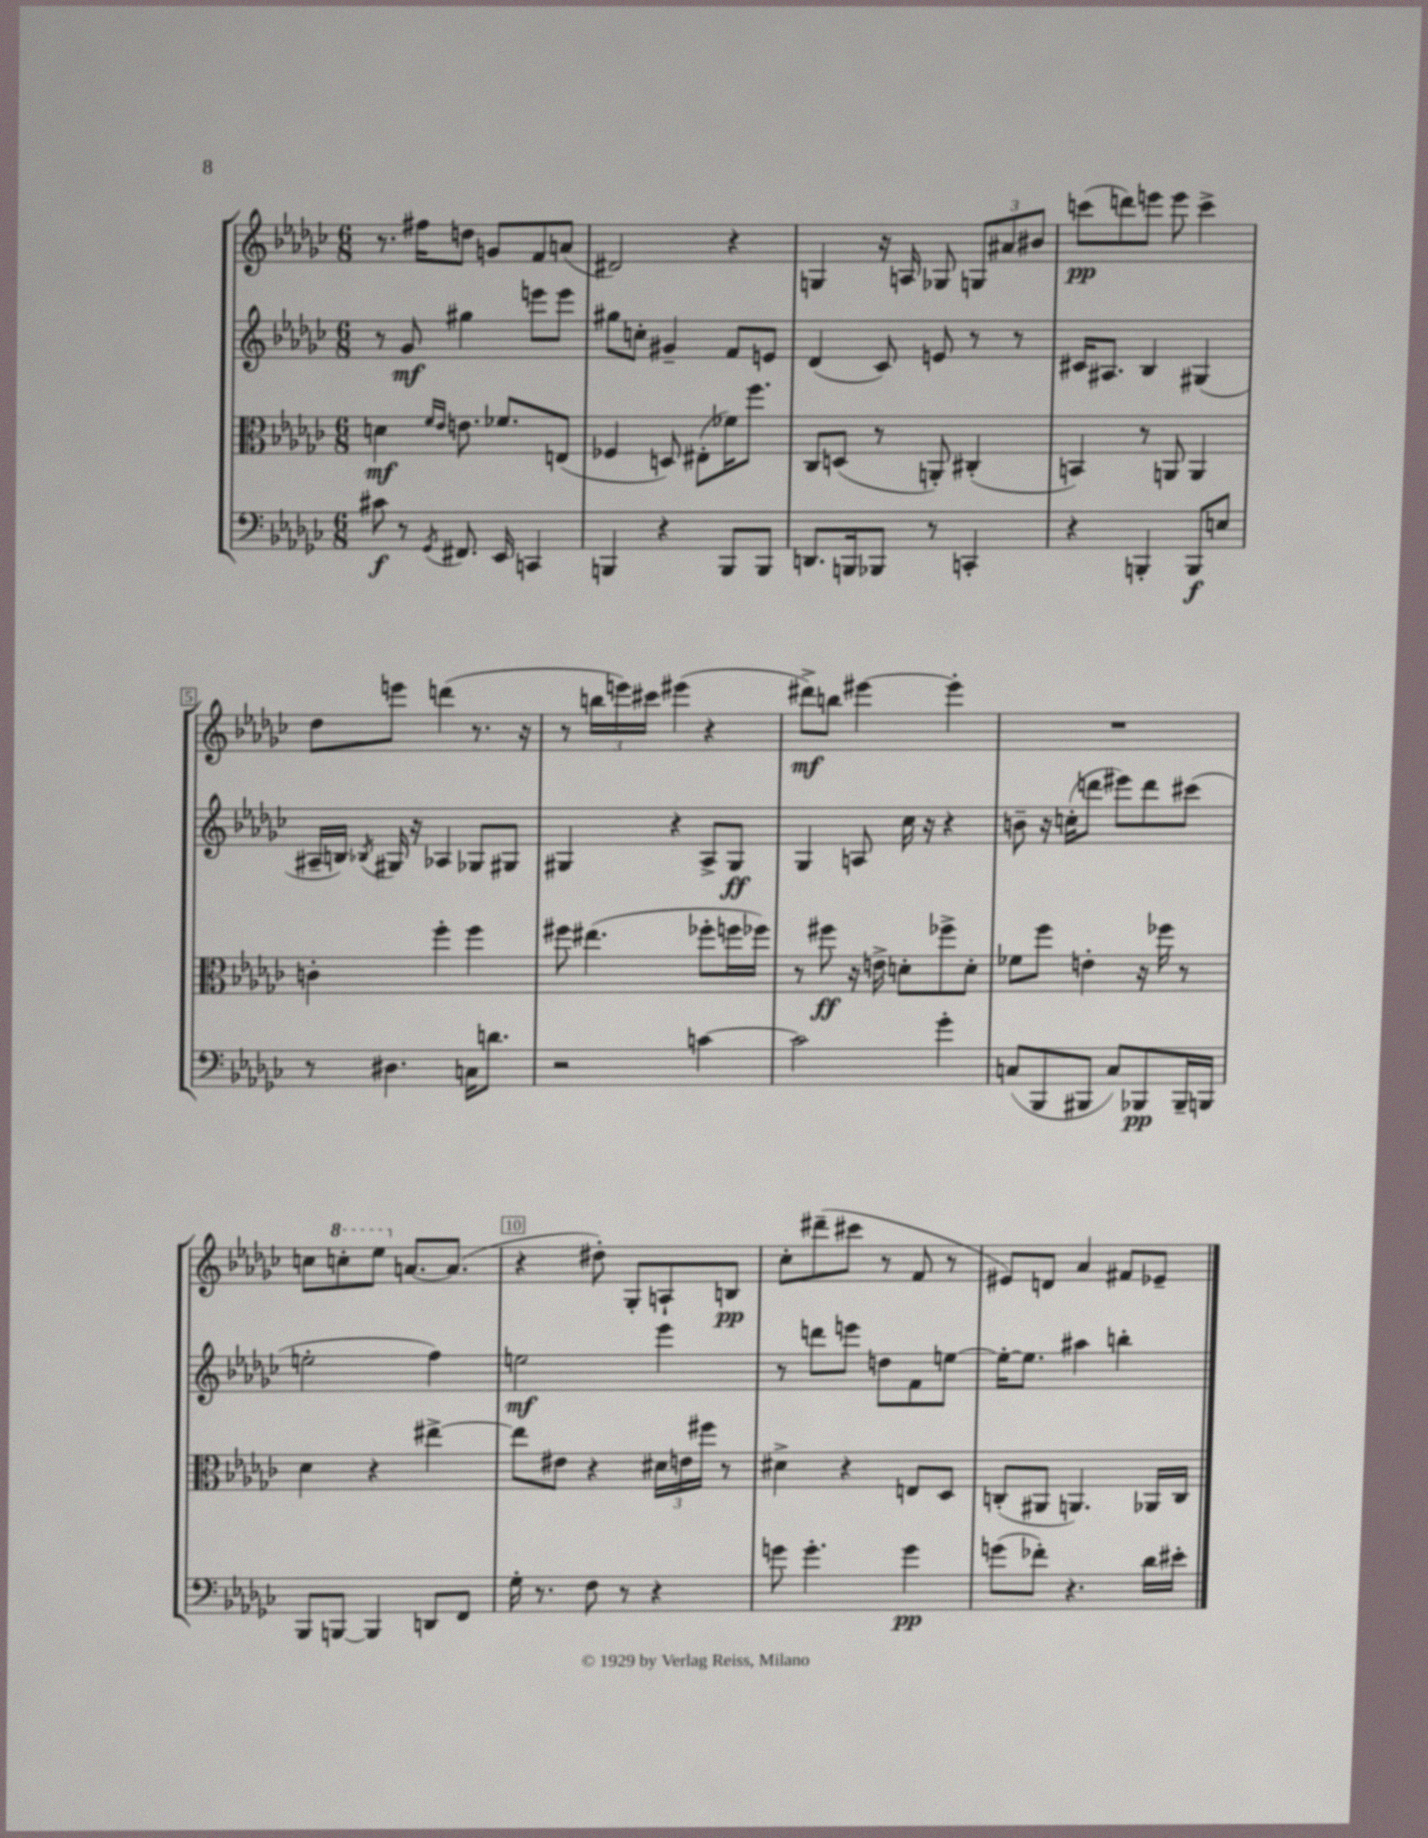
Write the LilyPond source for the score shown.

<<
\new StaffGroup <<
\new Staff = "s0" {
    \clef treble \key ges \major \numericTimeSignature \time 6/8
    \autoBeamOff r8. fis''16[ d''8] g'8[ f'8 a'8]( |
    dis'2) r4 |
    g4 r16 a16 ges8 \tuplet 3/2 { g8[ ais'8 bis'8] } |
    c'''8[\pp( d'''8) e'''8] e'''8 c'''4-> |
    des''8[ e'''8] d'''4( r8. r16 |
    r8 \tuplet 3/2 { b''16[ e'''16) cis'''16] } eis'''4( r4 |
    dis'''8[->\mf) b''8] eis'''4~ eis'''4-. |
    R2. |
    c''8[ \ottava #1 c'''8-. ees'''8] \ottava #0 a'8.[~ a'8.]( |
    r4 dis''8-.) ges8[-. a8-! b8]\pp |
    ces''8[-. dis'''8--( cis'''8] r8 f'8 r8 |
    eis'8[) d'8] aes'4 fis'8[ ees'8]-- \bar "|." |
}
\new Staff = "s1" {
    \clef treble \key ges \major \numericTimeSignature \time 6/8
    \autoBeamOff r8 ges'8\mf gis''4 e'''8[ e'''8] |
    gis''8[ c''8]-. gis'4-- f'8[ e'8] |
    des'4( ces'8) e'8 r8 r8 |
    cis'16[ ais8.] bes4 gis4( |
    ais16[-- b16]) \acciaccatura { bes8 } gis16 r16 aes4 ges8[ gis8] |
    gis4 r4 aes8[-> gis8]\ff |
    ges4 a8 ces''16 r16 r4 |
    b'8-- r16 c''16[-.( d'''8] eis'''8[) d'''8 cis'''8]( |
    e''2-. f''4) |
    e''2\mf ees'''4 |
    r8 d'''8[ e'''8] d''8[ f'8 e''8]~ |
    e''16[~-. e''8.] ais''4 b''4-. \bar "|." |
}
\new Staff = "s2" {
    \clef alto \key ges \major \numericTimeSignature \time 6/8
    \autoBeamOff d'4\mf \grace { f'16[ ees'16] } e'8. fes'8.[ e8]( |
    fes4 d8) eis8[-.( fes'16) f''8.] |
    ces8[ d8]( r8 a,8-.) cis4-.( |
    b,4) r8 a,8 a,4 |
    c'4-. f''4-. f''4 |
    fis''8 eis''4.( fes''8[-. f''16 fes''16]) |
    r8 fis''8\ff r16 e'16-> d'8[-. fes''8-> d'8]-. |
    fes'8[ f''8] e'4-. r16 fes''16 r8 |
    des'4 r4 eis''4~-> |
    eis''8[ eis'8] r4 \tuplet 3/2 { dis'16[ e'16 fis''16] } r8 |
    dis'4-> r4 e8[ des8] |
    c8[-.( ais,8] a,4.) aes,16[ c16] \bar "|." |
}
\new Staff = "s3" {
    \clef bass \key ges \major \numericTimeSignature \time 6/8
    \autoBeamOff cis'8\f r8 \acciaccatura { ges,8 } fis,8. ees,16 c,4 |
    b,,4 r4 b,,8[ b,,8] |
    d,8.[ b,,16 bes,,8] r8 c,4-. |
    r4 b,,4-. b,,8[\f e8] |
    r8 dis4. c16[ d'8.] |
    r2 c'4~ |
    c'2 ges'4-. |
    c8[( bes,,8 bis,,8] c8[) bes,,8\pp bes,,16-- b,,16] |
    bes,,8[ b,,8]~ b,,4 d,8[ f,8] |
    ges16-. r8. f8 r8 r4 |
    g'8 g'4.-. g'4\pp |
    g'8[( fes'8]-.) r4. des'16[ eis'16]-. \bar "|." |
}
>>
>>
\layout { \context { \Score \override BarNumber.break-visibility = ##(#f #t #t) barNumberVisibility = #(every-nth-bar-number-visible 5) \override BarNumber.stencil = #(make-stencil-boxer 0.1 0.3 ly:text-interface::print) } }
